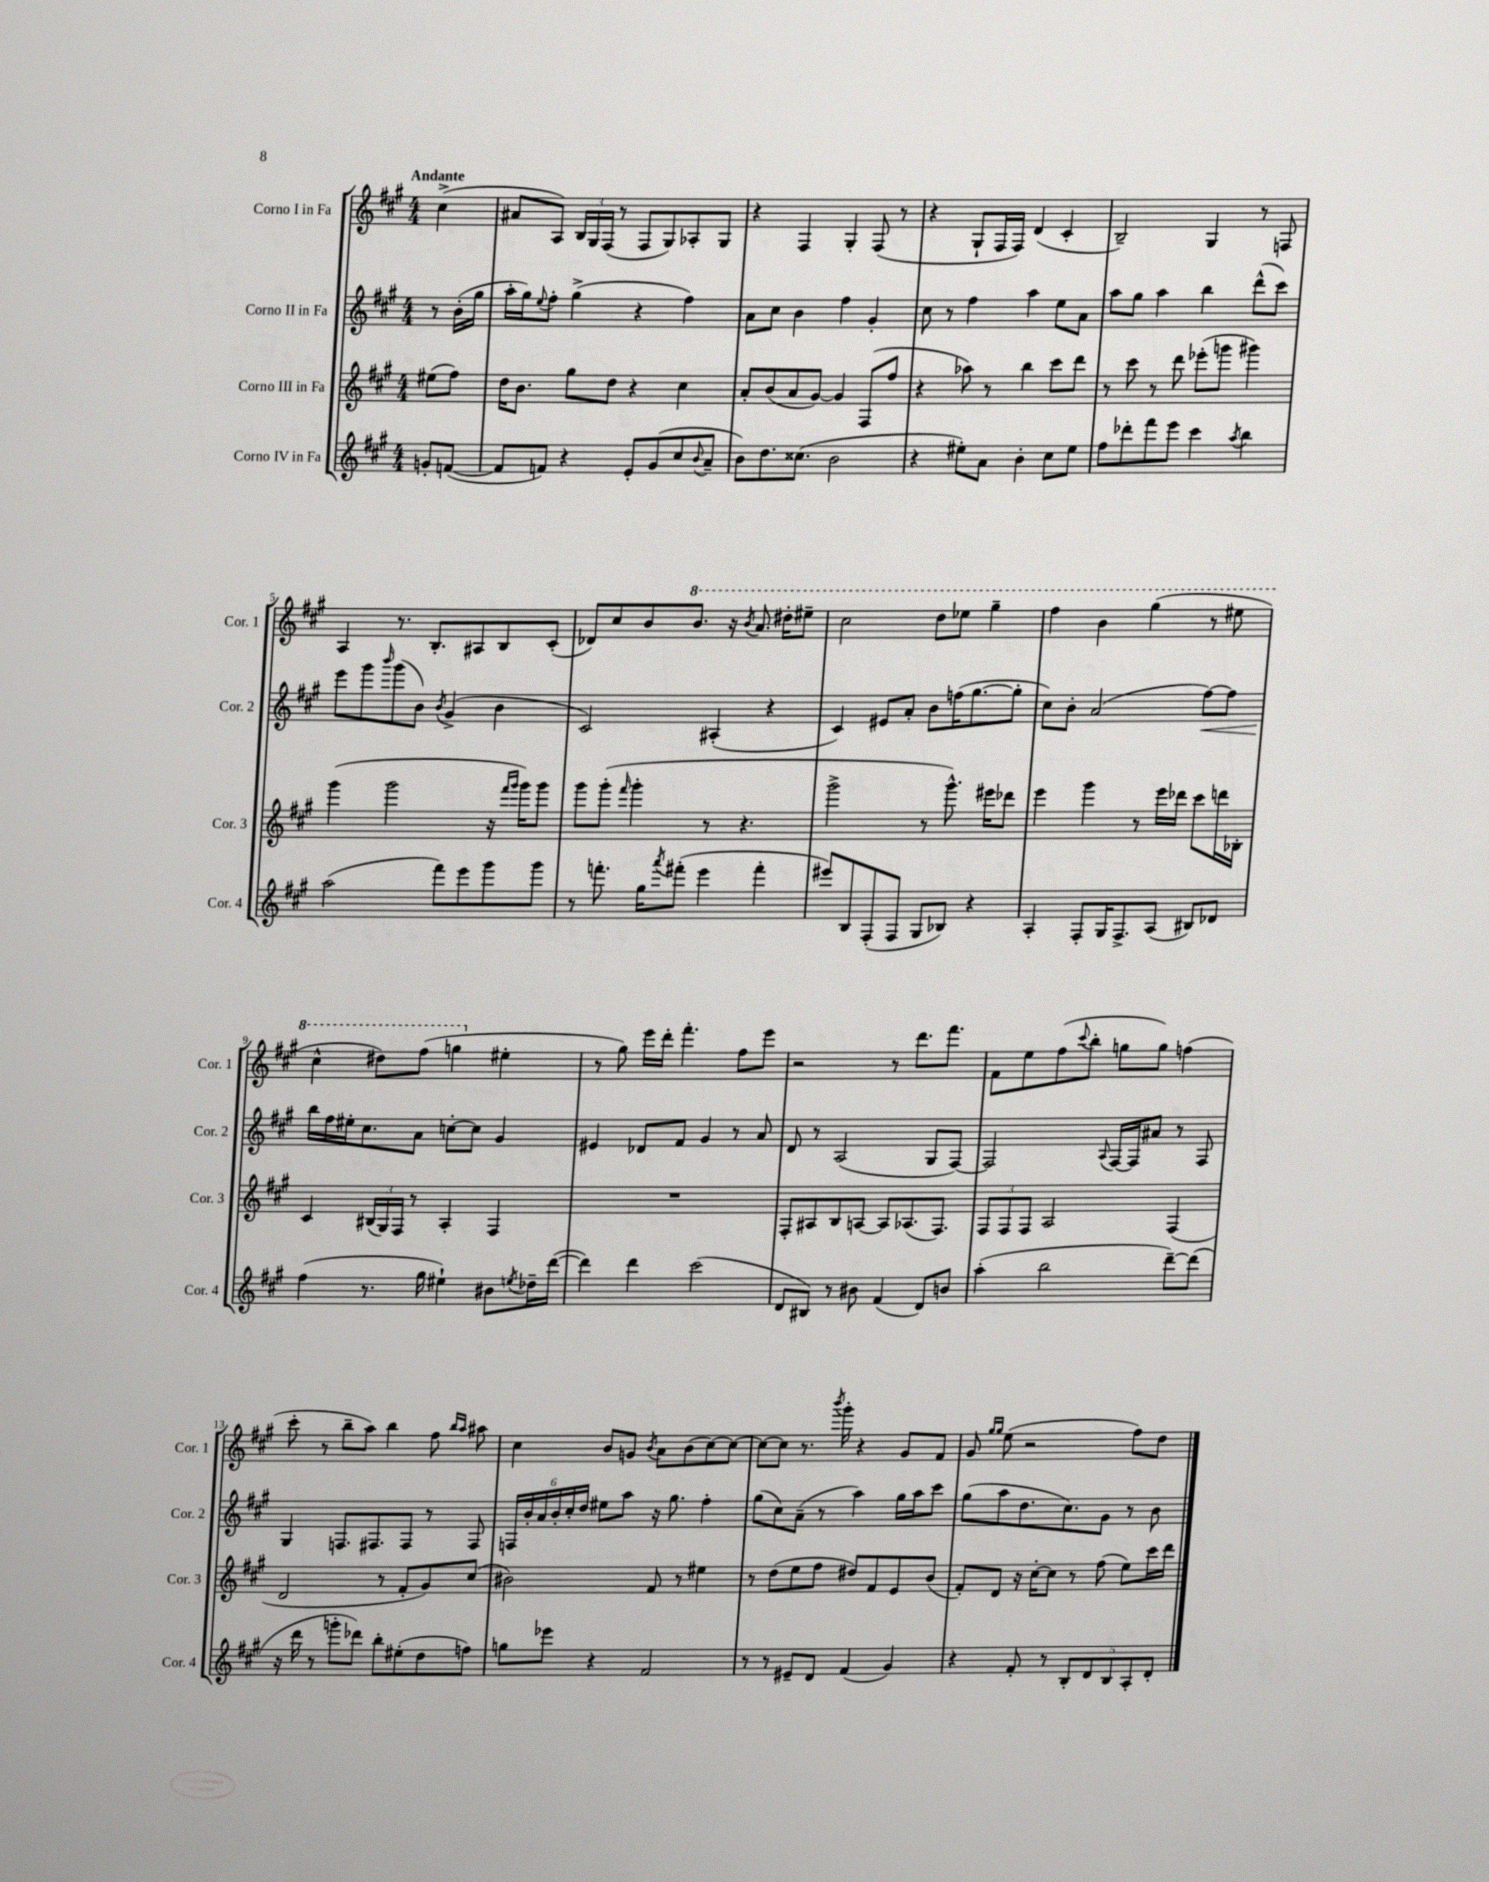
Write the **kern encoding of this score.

**kern	**kern	**kern	**kern
*staff4	*staff3	*staff2	*staff1
*clefG2	*clefG2	*clefG2	*clefG2
*k[f#c#g#]	*k[f#c#g#]	*k[f#c#g#]	*k[f#c#g#]
*M4/4	*M4/4	*M4/4	*M4/4
8g'	(8ee#	8r	(4cc#^
([8f	8ff#)	(16b'	.
.	.	16gg#	.
=	=	=	=
8f]	16dd	16aa'	8a#
.	8.b	16gg#)	.
.	.	8qqee	.
8f)	.	8ff#'	8A)
4r	8gg#	(4gg#^	24B
.	.	.	24G#
.	.	.	(24F#
.	8dd	.	8r
8e'	4r	4r	8F#
(8g#	.	.	8G#)
8cc#	4cc#	4ff#)	8A-'
8qqb	.	.	.
8a~	.	.	8G#
=	=	=	=
8b)	8a'	8a	4r
8.dd	(8b	8cc#	.
.	8a	4b	4F#
(8.cc##	.	.	.
.	[8g#)	.	.
2b	4g#]	4ff#	4G#'
.	(8F#	4g#'	(8F#
.	8ff#	.	8r
=	=	=	=
4r	4r	8cc#	4r
.	.	8r	.
8ee#')	8aa-)	4ff#	8G#`
8a	8r	.	16F#
.	.	.	16F#)
4b'	4bb	4aa	(4d
8cc#	8ccc#	8ee	4c#'
8ee#	8ddd	8a	.
=	=	=	=
8ff#	8r	8aa	2B~)
8ddd-'	8ccc#	8gg#	.
8fff#	8r	4aa	.
8eee	8ddd	.	.
4ccc#	(8eee-'	4bb	4G#
.	8ggg	.	.
8qaa	.	.	.
4bb	4ggg#)	(8ddd^^	8r
.	.	8ccc#)	8F
=	=	=	=
(2aa	(4ggg#	8eee	4A
.	.	8ggg#	.
.	.	16qqbbb	.
.	2ggg#	(8ggg#	8.r
.	.	8b)	.
.	.	.	8.B'
.	.	8qb	.
8fff#)	.	(4g#^	.
8eee	.	.	8A#
8ggg#	16r	4b	8B
.	16qqfff#	.	.
.	16qqggg#	.	.
.	16ggg#)	.	.
8ggg#	8ggg#	.	(8c#'
=	=	=	=
8r	8ggg#	2c#)	8d-)
8.fff'	(8ggg#'	.	8cc#
.	16qqfff#	.	.
.	4ggg#'	.	8b
16gg#	.	.	.
8qaaa	.	.	.
(8fff#'	.	.	8.bb
4eee	8r	(4A#'	.
.	.	.	16r
.	.	.	8qbb
.	4.r	.	8.aa
4fff#'	.	4r	.
.	.	.	16ddd#'
.	.	.	8eee#~
=	=	=	=
8eee#)	2ggg#^	4c#)	2ccc#
8B	.	.	.
(8F#'	.	8e#	.
8F#	.	8a'	.
8G#	8r	8b	8ddd
8B-)	8.ggg#^^)	(16ff	8eee-
.	.	[8.gg#	.
4r	.	.	4ggg#~
.	16eee#	.	.
.	8ddd-	8gg#']	.
=	=	=	=
4A'	4eee	8cc#)	4fff#
.	.	8b'	.
8F#'	4ggg#	(2a	4bb
16G#	.	.	.
8.F#^	.	.	.
.	8r	.	(4ggg#
(8A	16eee	.	.
.	16ddd-	.	.
8B#)	8ccc#	[8ff#)	8r
8d-	16ddd	8ff#]	8eee#
.	16B-'	.	.
=	=	=	=
(4ff#	4c#	16bb	4ccc#^^
.	.	16ff#	.
.	.	16ee#'	.
.	.	8.cc#	.
8.r	(24B#	.	8ddd#)
.	24G#)	.	.
.	24F#	.	.
.	8r	8a	(8fff#
16gg#	.	.	.
4ee#`)	4A'	[8cc'	4ggg
.	.	8cc]	.
8b#	4F#	4g#	4ee#'
8qee	.	.	.
16dd-~	.	.	.
([16ddd	.	.	.
=	=	=	=
4ddd])	1r	4e#	8r
.	.	.	8gg#)
4ddd	.	8d-	16eee
.	.	.	16ddd'
.	.	8f#	4.fff#'
(2ccc#	.	4g#	.
.	.	8r	8ff#
.	.	8a	8eee
=	=	=	=
8d	8F#'	8d	2r
8B#)	8A#	8r	.
8r	8B	(2A	.
8b#	[8A	.	.
(4f#	8A]	.	8r
.	(8.A-	.	8.ddd
8d)	.	8G#	.
.	8.F#)	.	8.fff#
8b	.	[8F#)	.
=	=	=	=
(4aa'	12F#	2F#]	8f#
.	12F#	.	.
.	.	.	8ee
.	12F#	.	.
2bb	2A	.	(8ff#
.	.	.	8qqccc#
.	.	.	8bb'
.	.	8qqA	.
.	.	[16F#	8gg
.	.	16F#]	.
.	.	8a#	8gg)
[8ddd~)	(4F#	8r	(4ff
(8ddd]	.	8F#	.
=	=	=	=
16r	2d	4G#	8ccc#'
16ddd	.	.	.
8r	.	.	8r
8ggg'	.	8.F	8bb~
8ddd-)	.	.	8aa)
.	.	8.F#	.
8bb'	8r	.	4bb
(8ee#'	8f#'	8F#	.
8dd	8g#)	8r	8ff#
.	.	.	16qqbb
.	.	.	16qqaa
8ff)	(8cc#	8F#	8aa#
=	=	=	=
8gg	2b#)	24F	4cc#
.	.	24b'	.
.	.	24a	.
8eee-	.	24b'	.
.	.	24cc#'	.
.	.	24dd	.
4r	.	8ee#	8b
.	.	8aa	8g
.	.	.	8qb
2f#	8f#	16r	8a
.	.	8.gg#	.
.	8r	.	(8b
.	4ee#	4ff#'	[8cc#)
.	.	.	8cc#_
=	=	=	=
8r	8r	(8gg#	8cc#_
8r	(8dd	8cc#)	8cc#]
8e#~	8ee	(8a~	8.r
8d	8ff#	8r	.
.	.	.	8qbbb
.	.	.	16ggg#'
(4f#	8dd#)	4aa)	4r
.	8f#	.	.
4g#)	8e	16gg#	8g#
.	.	16aa	.
.	(8b	8ccc#	8f#
=	=	=	=
4r	8f#')	(8gg#	8g#
.	.	.	16qqgg#
.	.	.	16qqgg#
.	8d	8aa	(8ee
8f#'	16r	8.dd	2r
.	[16cc#'	.	.
8r	8cc#]	.	.
.	.	8.cc#)	.
10B'	8r	.	.
10d	.	.	.
.	(8ff#	8g#	.
10B	.	.	.
.	8ee)	8r	8ff#)
10A'	.	.	.
.	16ccc#	8b	8dd
10d'	.	.	.
.	16ddd	.	.
==	==	==	==
*-	*-	*-	*-
